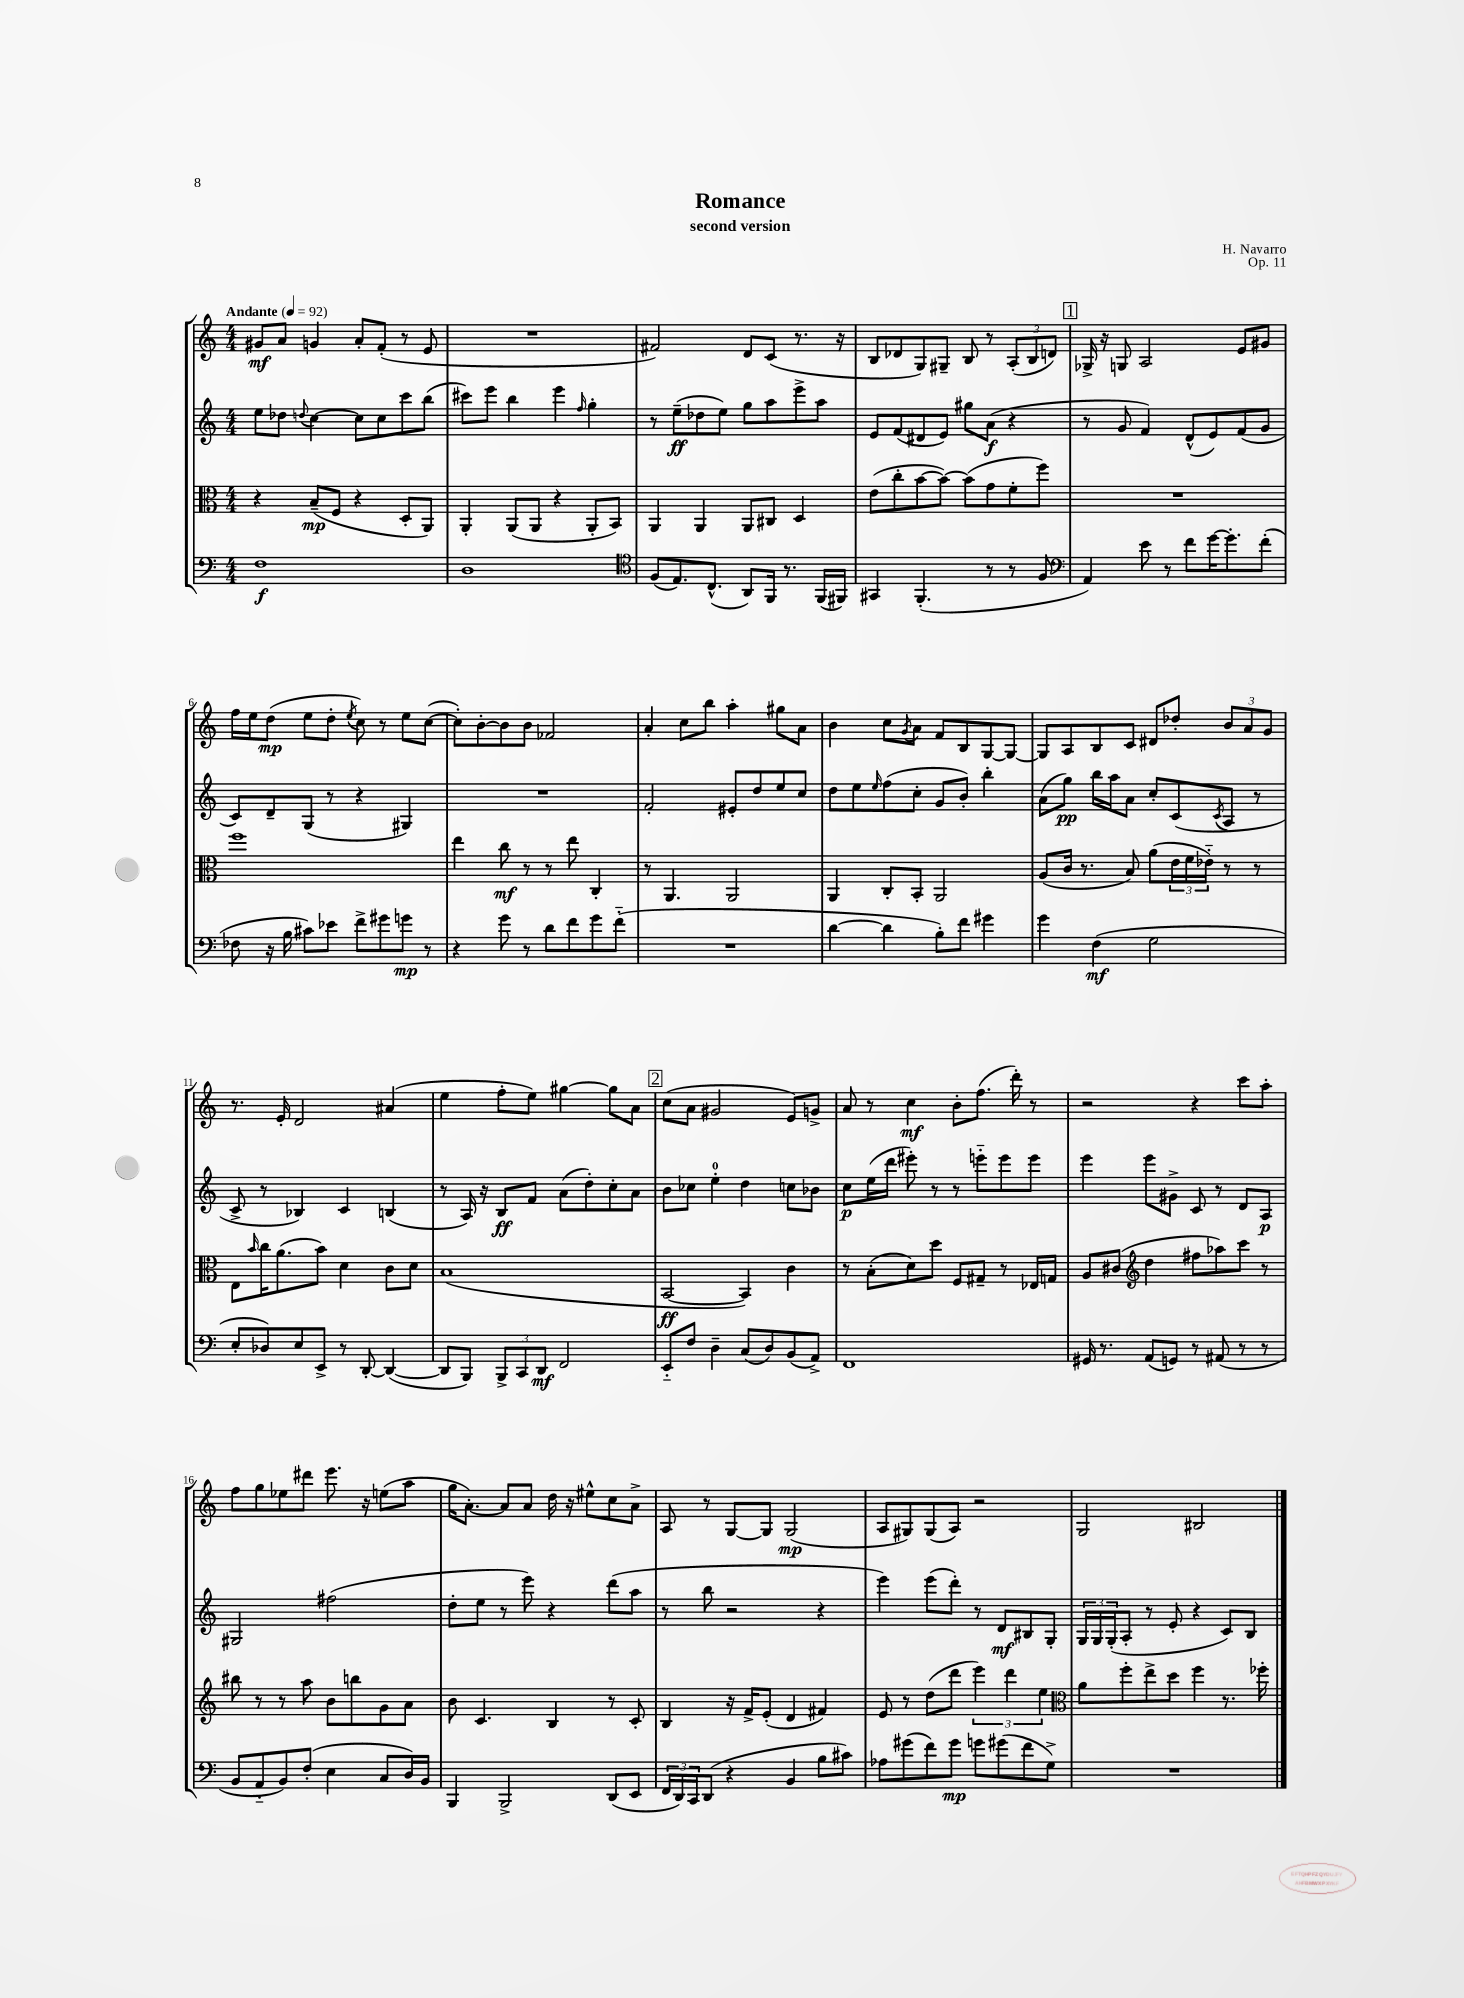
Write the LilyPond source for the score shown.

\header { title = "Romance" composer = "H. Navarro" subtitle = "second version" opus = "Op. 11" }
<<
\new StaffGroup <<
\new Staff = "s0" {
    \clef treble \key c \major \numericTimeSignature \time 4/4 \tempo "Andante" 4 = 92
    gis'8\mf a'8 g'4 a'8-. f'8-.( r8 e'8 |
    R1 |
    fis'2) d'8 c'8( r8. r16 |
    b8 des'8 g8) gis8-- b8 r8 \tuplet 3/2 { a8-.( b8 d'8) } |
    \mark \markup { \box "1" } ges16-> r16 g8 a2 e'8 gis'8 |
    f''16 e''16 d''8\mp( e''8 d''8-. \acciaccatura { e''8 } c''8) r8 e''8 c''8~( |
    c''8-.) b'8~-. b'8 b'8 fes'2 |
    a'4-. c''8 b''8 a''4-. gis''8 a'8 |
    b'4 c''8 \acciaccatura { g'8 } a'8 f'8 b8 g8~ g8~ |
    g8 a8 b8 c'8 dis'8 des''8-. \tuplet 3/2 { b'8 a'8 g'8 } |
    r8. e'16-. d'2 ais'4( |
    e''4 f''8-. e''8) gis''4~ gis''8 a'8 |
    \mark \markup { \box "2" } c''8( a'8 gis'2 e'8) g'8-> |
    a'8 r8 c''4\mf b'8-. f''8.( d'''16-.) r8 |
    r2 r4 c'''8 a''8-. |
    f''8 g''8 ees''8 dis'''8 e'''8. r16 e''8( a''8 |
    g''16 a'8.~-.) a'8 a'8 d''16 r16 eis''8-^ c''8 a'8-> |
    a8 r8 g8~ g8 g2\mp( |
    a8 gis8) gis8( a8) r2 |
    g2 bis2 \bar "|." |
}
\new Staff = "s1" {
    \clef treble \key c \major \numericTimeSignature \time 4/4
    e''8 des''8 \appoggiatura { d''8 } c''4~ c''8 c''8 c'''8 b''8( |
    cis'''8) e'''8 b''4 e'''4 \grace { f''16 } g''4-. |
    r8 e''8--\ff( des''8 e''8) g''8 a''8 e'''8-> a''8 |
    e'8 f'8( dis'8 e'8) gis''8 a'8\f( r4 |
    \mark \markup { \box "1" } r8 g'8 f'4) d'8-^( e'8) f'8( g'8 |
    c'8) d'8-- g8( r8 r4 gis4) |
    R1 |
    f'2-. eis'8-. d''8 e''8 c''8 |
    d''8 e''8 \grace { e''16 } f''8( c''8-. g'8 b'8-.) b''4-. |
    a'8( g''8\pp) b''16 a''16 a'8 c''8-. c'8( \acciaccatura { c'8 } a8 r8 |
    c'8-> r8 bes4) c'4 b4( |
    r8 a16) r16 b8\ff f'8 a'8( d''8-.) c''8-. a'8 |
    \mark \markup { \box "2" } b'8 ces''8 e''4-0-. d''4 c''8 bes'8 |
    c''8\p e''16( d'''16 eis'''8-.) r8 r8 e'''8-_ e'''8 e'''8 |
    e'''4 e'''8 gis'8-> c'8 r8 d'8 a8\p |
    gis2 fis''2( |
    d''8-. e''8 r8 e'''8) r4 d'''8( a''8 |
    r8 b''8 r2 r4 |
    e'''4) e'''8( d'''8-.) r8 d'8\mf bis8 g8-. |
    \tuplet 3/2 { g16 g16 g16-.( } a8-. r8 e'8-. r4 c'8) b8 \bar "|." |
}
\new Staff = "s2" {
    \clef alto \key c \major \numericTimeSignature \time 4/4
    r4 b8--\mp( f8 r4 d8-. a,8) |
    a,4-. a,8( a,8 r4 a,8-. b,8) |
    a,4 a,4 a,8 cis8 d4 |
    e'8( c''8-. b'8~ b'8~) b'8( g'8 f'8-. f''8) |
    \mark \markup { \box "1" } R1 |
    f''1 |
    e''4 c''8\mf r8 r8 e''8 c4-. |
    r8 a,4. a,2 |
    a,4 c8-. b,8-. a,2 |
    a8( c'16 r8. b8) a'8( \tuplet 3/2 { e'16 f'16 ees'16-_) } r8 r8 |
    e8 \grace { b'16 } c''16 a'8.( b'8) d'4 c'8 d'8 |
    b1( |
    \mark \markup { \box "2" } b,2~\ff b,4) c'4 |
    r8 b8-.( d'8) d''8 f8 gis8-- r8 ees16 g16 |
    a8 cis'8( \clef treble d''4 fis''8 aes''8) c'''8 r8 |
    bis''8 r8 r8 a''8 b'8 b''8 g'8 a'8 |
    b'8 c'4. b4 r8 c'8-. |
    b4 r16 f'16-> e'8-.( d'4 fis'4) |
    e'8 r8 d''8( d'''8 \tuplet 3/2 { e'''4) d'''4 e''4 } |
    \clef alto a'8 f''8-. e''8-> d''8 f''4 r8. fes''16-. \bar "|." |
}
\new Staff = "s3" {
    \clef bass \key c \major \numericTimeSignature \time 4/4
    f1\f |
    d1 |
    \clef tenor f8( e8.) c8.-^( a,8) f,16 r8. f,16( fis,16) |
    gis,4 f,4.-.( r8 r8 f8 |
    \mark \markup { \box "1" } \clef bass a,4) e'8 r8 f'8 g'16~ g'8.-. f'8-.( |
    fes8 r16 b16 cis'8) ees'8 f'8-> gis'8 g'8\mp r8 |
    r4 g'8 r8 d'8 f'8 g'8 f'8-_( |
    R1 |
    d'4~ d'4 b8-.) f'8 gis'4 |
    g'4 f4\mf( g2 |
    e8-. des8) e8 e,8-> r8 d,8~-. d,4~( |
    d,8 b,,8) \tuplet 3/2 { b,,8-> c,8 d,8\mf } f,2 |
    \mark \markup { \box "2" } e,8-_ f8 d4-- c8( d8) b,8( a,8->) |
    f,1 |
    gis,16 r8. a,8( g,8) r8 ais,8( r8 r8 |
    b,8 a,8-_ b,8) f8-.( e4 c8 d16) b,16 |
    b,,4 b,,2-> d,8( e,8 |
    \tuplet 3/2 { f,16 d,16) c,16 } d,8( r4 b,4 b8 cis'8) |
    aes8 gis'8( f'8) gis'8\mp g'8 gis'8( f'8 g8->) |
    R1 \bar "|." |
}
>>
>>
